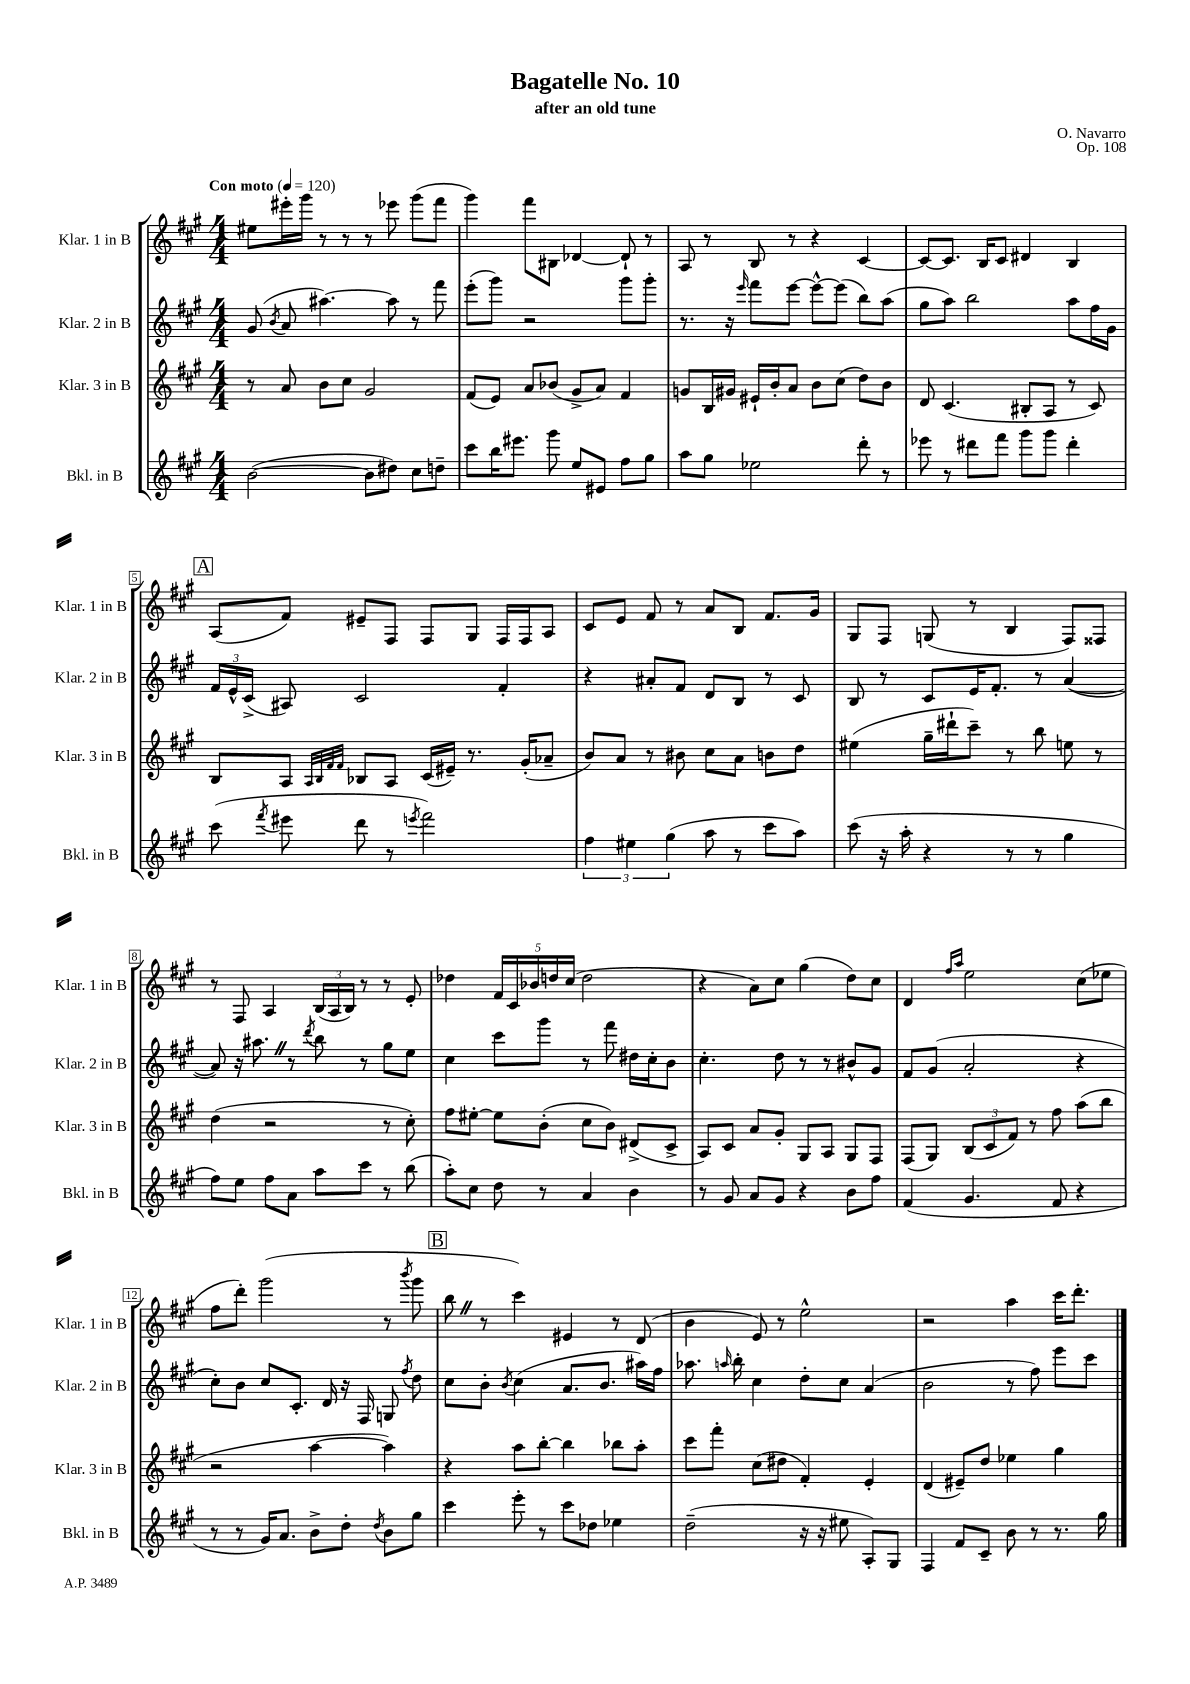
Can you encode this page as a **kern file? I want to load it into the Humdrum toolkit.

**kern	**kern	**kern	**kern
*staff4	*staff3	*staff2	*staff1
*clefG2	*clefG2	*clefG2	*clefG2
*k[f#c#g#]	*k[f#c#g#]	*k[f#c#g#]	*k[f#c#g#]
*M4/4	*M4/4	*M4/4	*M4/4
*MM120	*MM120	*MM120	*MM120
([2b	8r	(8g#	8ee#
.	.	8qb	.
.	8a	8a	16eee#'
.	.	.	16ggg#
.	8b	[4.aa#)	8r
.	8cc#	.	8r
8b]	2g#	.	8r
8dd#)	.	8aa#]	8eee-
8cc#	.	8r	(8ggg#
8dd~	.	8fff#	8fff#
=	=	=	=
8ccc#	(8f#	(8eee'	4ggg#)
16bb	8e)	8ggg#)	.
8.eee#	.	.	.
.	8a	2r	8fff#
8ggg#	(8b-	.	8B#
8ee	8g#^	.	[4d-
8e#	8a)	.	.
8ff#	4f#	8ggg#	8d-`]
8gg#	.	8ggg#'	8r
=	=	=	=
8aa	8g	8.r	8A
8gg#	16B	.	8r
.	16g#	16r	.
.	.	16qqeee	.
2ee-	16e#`	8fff#	8B
.	16b'	.	.
.	8a	[8eee	8r
.	8b	8eee^^_	4r
.	(8cc#	(8eee]	.
8ddd'	8dd)	8bb)	[4c#
8r	8b	(8aa	.
=	=	=	=
8eee-	8d	8gg#	8c#_
8r	(4.c#	8aa)	8.c#]
8ddd#	.	2bb	.
.	.	.	16B
8fff#	.	.	8c#
8ggg#	8B#'	.	4d#
8ggg#	8A	.	.
4ddd#'	8r	8aa	4B
.	8c#)	16ff#	.
.	.	16g#	.
=	=	=	=
(8ccc#	8B	24f#	(8A
.	.	24e^^	.
.	.	(24c#^	.
8qfff#	.	.	.
8eee#	8A	8A#)	8f#)
.	32qqA	.	.
.	32qqB	.	.
.	32qqf#	.	.
.	32qqf#	.	.
8ddd	8B-	2c#	8e#~
8r	8A	.	8F#
8qeee	.	.	.
2fff#)	(16c#	.	8F#
.	16e#~)	.	.
.	8.r	.	8G#
.	.	4f#'	16F#
.	(16g#'	.	16F#
.	8a-~	.	8A
=	=	=	=
6ff#	8b)	4r	8c#
.	8a	.	8e
6ee#	.	.	.
.	8r	8a#'	8f#
(6gg#	.	.	.
.	8b#	8f#	8r
8aa	8cc#	8d	8a
8r	8a	8B	8B
8ccc#	8b	8r	8.f#
8aa)	8dd	8c#	.
.	.	.	16g#
=	=	=	=
(8ccc#	(4ee#	8B	8G#
16r	.	8r	8F#
16aa'	.	.	.
4r	16gg#~	8c#	(8G
.	16ddd#`	.	.
.	8ccc#~)	16e	8r
.	.	8.f#'	.
8r	8r	.	4B
8r	8bb	8r	.
4gg#	8ee	([4a	8F#)
.	8r	.	8F##
=	=	=	=
8ff#)	(4dd	8a])	8r
8ee	.	16r	8F#
.	.	8.aa#	.
8ff#	2r	.	4A
8a	.	8r	.
.	.	8qddd	.
8aa	.	8bb	(24B
.	.	.	24A
.	.	.	24B)
8ccc#	.	8r	8r
8r	8r	8gg#	8r
(8bb	8cc#')	8ee	8e'
=	=	=	=
8aa')	8ff#	4cc#	4dd-
8cc#	[8ee#'	.	.
8dd	8ee#]	8ccc#	20f#
.	.	.	20c#
.	.	.	20b-
8r	(8b'	8ggg#	.
.	.	.	20dd
.	.	.	(20cc#
4a	8cc#	8r	2dd
.	8b)	8fff#	.
4b	(8d#^	16dd#	.
.	.	16cc#'	.
.	8c#^	8b	.
=	=	=	=
8r	8A)	4.cc#'	4r
8g#	8c#	.	.
8a	8a	.	8a)
8g#	8g#'	8dd	8cc#
4r	8G#	8r	(4gg#
.	8A	8r	.
8b	8G#	8b#^^	8dd)
8ff#	8F#	8g#	8cc#
=	=	=	=
(4f#	(8F#	8f#	4d
.	8G#)	(8g#	.
.	.	.	16qqff#
.	.	.	16qqaa
4.g#	(12B	2a'	2ee
.	12c#	.	.
.	12f#)	.	.
.	8r	.	.
8f#	8ff#	.	.
4r	(8aa	4r	(8cc#
.	8bb	.	8ee-
=	=	=	=
8r	2r	8cc#')	8ff#
8r	.	8b	8ddd')
16g#)	.	8cc#	(2ggg#
8.a	.	.	.
.	.	8.c#'	.
8b^	[4aa	.	.
.	.	16d	.
8dd'	.	16r	.
.	.	16F#	.
8qdd	.	.	.
8b	4aa])	8G	8r
.	.	8qff#	8qbbb
8gg#	.	8dd	8ggg#
=	=	=	=
4ccc#	4r	8cc#	8bb
.	.	8b'	8r
.	.	8qb	.
8eee'	8aa	(4cc#	4ccc#)
8r	[8bb'	.	.
8ccc#	4bb]	8.a	4e#
8dd-	.	.	.
.	.	8.b	.
4ee-	8bb-	.	8r
.	8aa'	16aa#)	(8d
.	.	16ff#	.
=	=	=	=
(2dd~	8ccc#	8.aa-	4b
.	8fff#'	.	.
.	.	16qqaa	.
.	.	16bb'	.
.	(8cc#	4cc#	8e)
.	8dd#	.	8r
16r	4f#')	8dd'	2ee^^
16r	.	.	.
8ee#	.	8cc#	.
8A')	4e'	(4a	.
8G#	.	.	.
=	=	=	=
4F#	(4d	2b	2r
8f#	8e#~)	.	.
8c#~	8dd	.	.
8b	4ee-	8r	4aa
8r	.	8ff#)	.
8.r	4gg#	8eee	16ccc#
.	.	.	8.ddd'
.	.	8ccc#	.
16gg#	.	.	.
==	==	==	==
*-	*-	*-	*-
